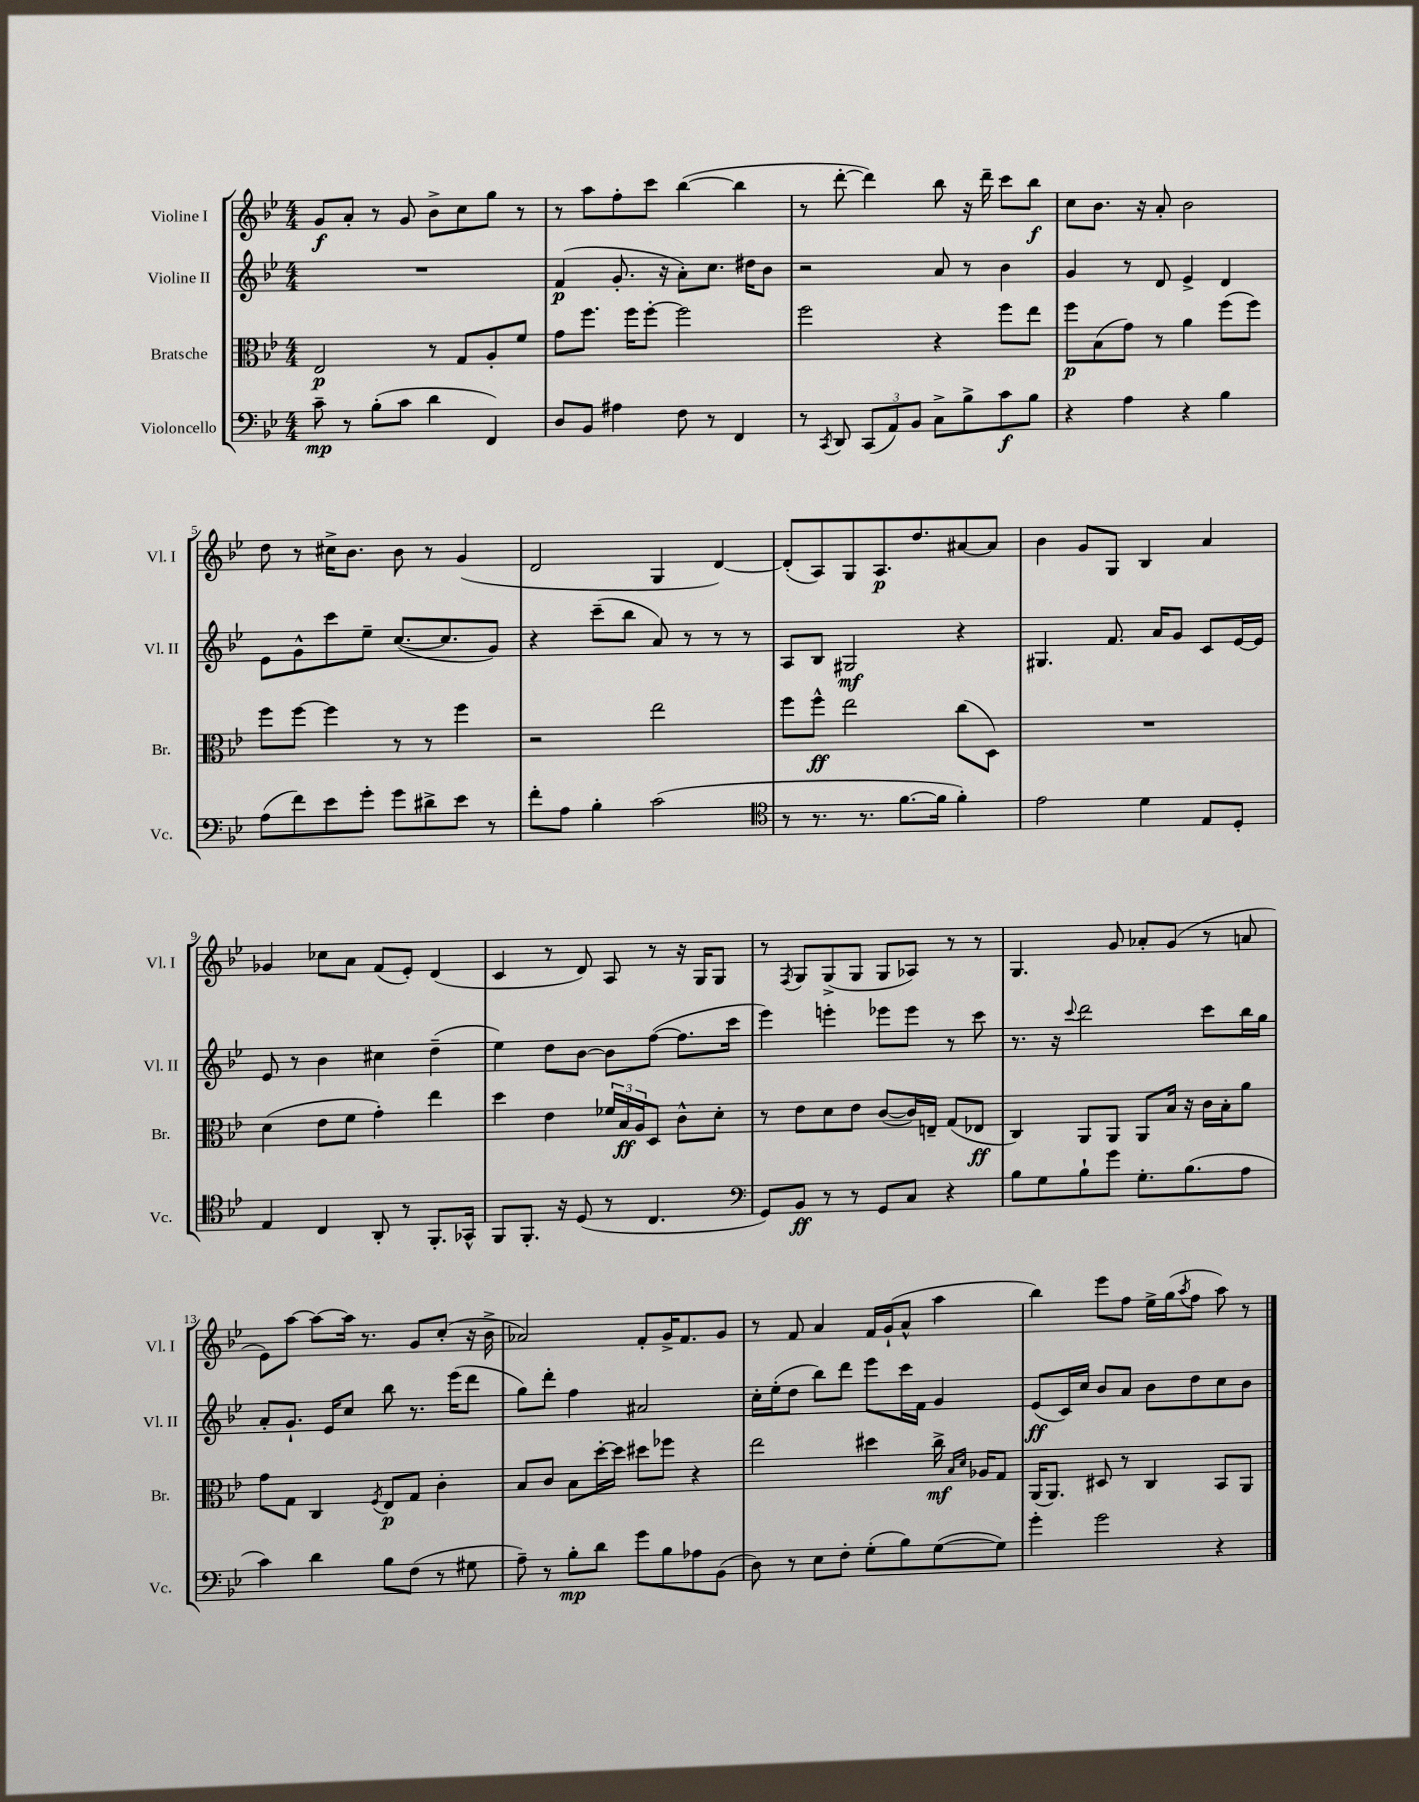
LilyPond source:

<<
\new StaffGroup <<
\new Staff = "s0" \with { instrumentName = "Violine I" shortInstrumentName = "Vl. I" } {
    \clef treble \key bes \major \numericTimeSignature \time 4/4
    g'8\f a'8-. r8 g'8 bes'8-> c''8 g''8 r8 |
    r8 a''8 f''8-. c'''8 bes''4~( bes''4 |
    r8 d'''8~-. d'''4) bes''8 r16 d'''16-- c'''8 bes''8\f |
    c''8 bes'8. r16 a'8-. bes'2 |
    d''8 r8 cis''16-> bes'8. bes'8 r8 g'4( |
    d'2 g4 d'4~) |
    d'8-.( a8) g8 a8.\p d''8. ais'8~ ais'8 |
    bes'4 g'8 g8 bes4 a'4 |
    ges'4 ces''8 a'8 f'8( ees'8-.) d'4( |
    c'4 r8 d'8) a8 r8 r16 g16 g8 |
    r8 \acciaccatura { f8 } g8 g8->( g8 g8 aes8) r8 r8 |
    g4. g'8 aes'8-. g'8( r8 a'8 |
    ees'8) a''8~ a''8~ a''16 r8. g'8 c''8-.( r16 bes'16-> |
    aes'2) f'8-. g'16-> f'8. g'8 |
    r8 f'8 a'4 f'16 g'16-!( a'8-^ a''4 |
    bes''4) ees'''8 f''8 ees''16-> g''16( \acciaccatura { a''8 } f''8 a''8) r8 \bar "|." |
}
\new Staff = "s1" \with { instrumentName = "Violine II" shortInstrumentName = "Vl. II" } {
    \clef treble \key bes \major \numericTimeSignature \time 4/4
    R1 |
    f'4\p( g'8.-. r16 a'8-.) c''8. dis''16 bes'8 |
    r2 a'8 r8 bes'4 |
    g'4 r8 d'8 ees'4-> d'4 |
    ees'8 g'8-^ c'''8 ees''8-- c''8.~( c''8. g'8) |
    r4 c'''8--( bes''8 a'8) r8 r8 r8 |
    a8 bes8 gis2\mf r4 |
    gis4. f'8. a'16 g'8 c'8 ees'16~ ees'16 |
    ees'8 r8 bes'4 cis''4 d''4--( |
    ees''4) d''8 bes'8~ bes'8 f''8~( f''8. c'''16 |
    ees'''4) e'''4-. ees'''8 ees'''8 r8 c'''8 |
    r8. r16 \appoggiatura { c'''8 } d'''2 c'''8 bes''16 g''16 |
    a'8-. g'8.-! ees'16 c''8 bes''8 r8. ees'''16( d'''8 |
    g''8) d'''8-. f''4 ais'2 |
    c''16-. ees''16-.( d''8 bes''8) d'''8 ees'''8 c'''16 f'16 g'4 |
    ees'8\ff( c'16) c''16 bes'8 a'8 bes'8 d''8 c''8 bes'8 \bar "|." |
}
\new Staff = "s2" \with { instrumentName = "Bratsche" shortInstrumentName = "Br." } {
    \clef alto \key bes \major \numericTimeSignature \time 4/4
    ees2\p r8 g8 a8-. f'8 |
    g'8 f''8. f''16 f''8~-. f''2 |
    f''2 r4 f''8 ees''8 |
    f''8\p bes8( g'8) r8 a'4 f''8( f''8) |
    f''8 f''8~ f''4 r8 r8 f''4 |
    r2 ees''2 |
    f''8 f''8-^\ff ees''2 c''8( d8) |
    R1 |
    d'4( ees'8 f'8 g'4-.) ees''4 |
    d''4 ees'4 \tuplet 3/2 { fes'16 bes16\ff a16 } d8 c'8-^ d'8-. |
    r8 ees'8 d'8 ees'8 c'8~( c'16) e16-- g8( ees8\ff |
    c4) a,8 a,8 a,8 bes16 r16 c'16 bes16-. a'8 |
    g'8 g8 c4 \acciaccatura { f8 } ees8\p g8 c'4-. |
    bes8 c'8 bes8 d''16~-. d''16 dis''8 fes''8 r4 |
    ees''2 dis''4 c''16->\mf \grace { bes16 d'16 } aes16 g8 |
    a,16( a,8.) dis8 r8 c4 bes,8 a,8 \bar "|." |
}
\new Staff = "s3" \with { instrumentName = "Violoncello" shortInstrumentName = "Vc." } {
    \clef bass \key bes \major \numericTimeSignature \time 4/4
    c'8--\mp r8 bes8-.( c'8 d'4 f,4) |
    d8 bes,8 ais4 f8 r8 f,4 |
    r8 \acciaccatura { c,8 } d,8 \tuplet 3/2 { c,8( a,8) bes,8 } c8-> bes8-> c'8\f bes8 |
    r4 a4 r4 bes4 |
    a8( f'8) ees'8 g'8-. g'8 dis'8-> ees'8 r8 |
    f'8-. a8 bes4-. c'2( |
    \clef tenor r8 r8. r8. f'8.~ f'16 f'4-.) |
    ees'2 d'4 ees8 d8-. |
    ees4 c4 a,8-. r8 f,8.-. ges,16-^ |
    f,8 f,8.-. r16 d8( r8 c4. |
    \clef bass g,8) bes,8\ff r8 r8 g,8 c8 r4 |
    bes8 g8 bes8-! g'8 g8.-. bes8.( a8 |
    c'4) d'4 bes8 f8( r8 gis8 |
    a8--) r8 bes8-.\mp d'8 g'8 bes8 aes8 bes,8( |
    d8) r8 ees8 f8-. g8-.( bes8) g8~( g8) |
    g'4-. g'2 r4 \bar "|." |
}
>>
>>
